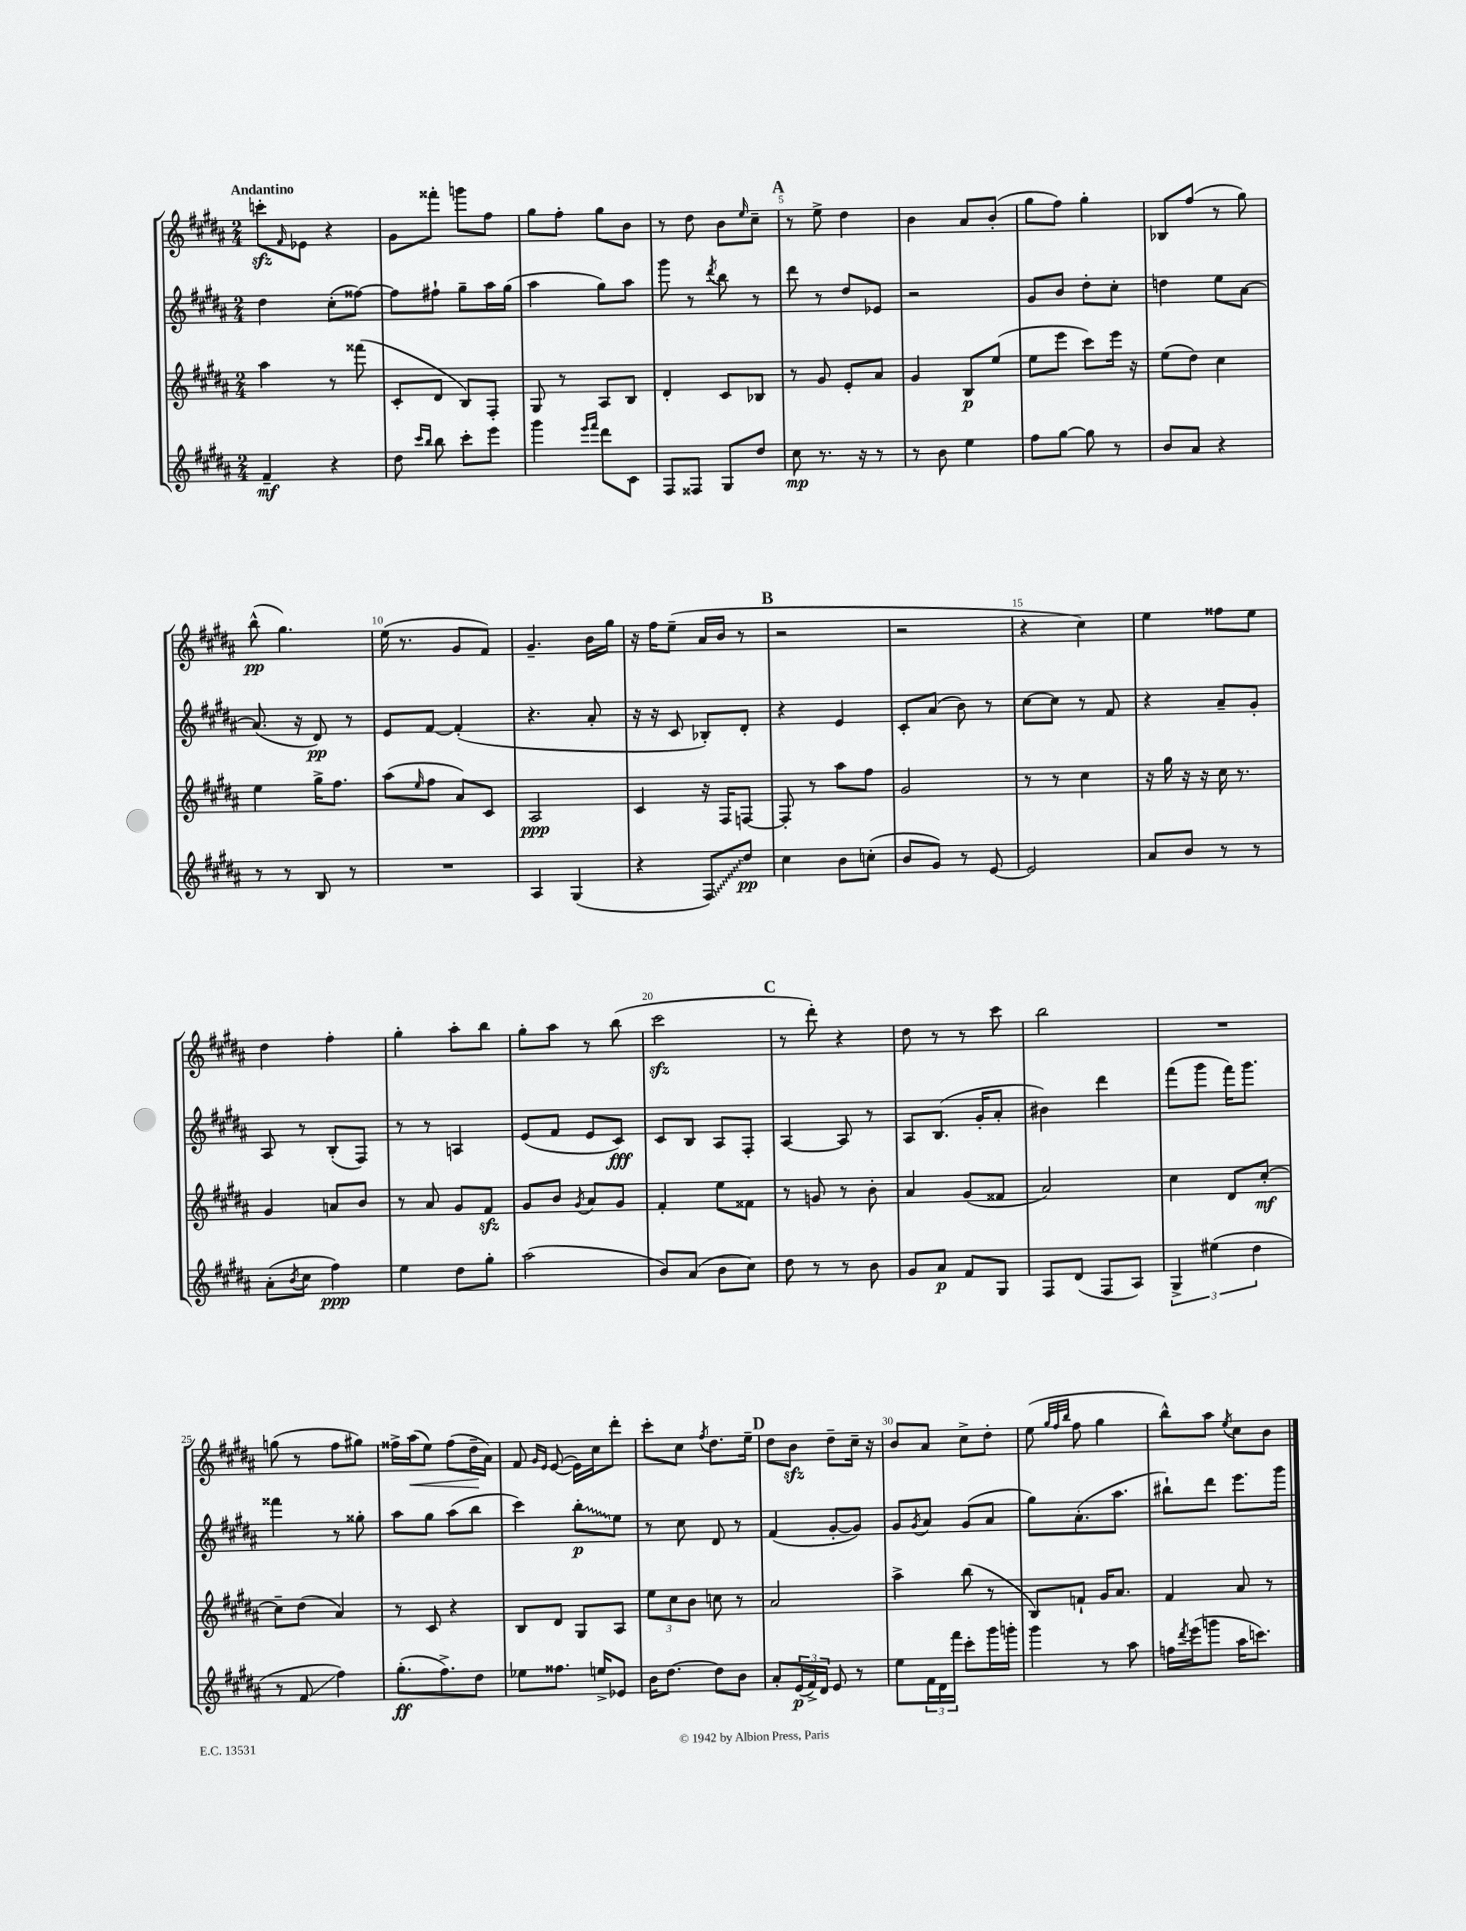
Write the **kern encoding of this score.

**kern	**kern	**kern	**kern
*staff4	*staff3	*staff2	*staff1
*clefG2	*clefG2	*clefG2	*clefG2
*k[f#c#g#d#a#]	*k[f#c#g#d#a#]	*k[f#c#g#d#a#]	*k[f#c#g#d#a#]
*M2/4	*M2/4	*M2/4	*M2/4
4f#~	4aa#	4dd#	8ccc'
.	.	.	16qqf#
.	.	.	8e-
4r	8r	(8cc#'	4r
.	(8fff##	[8ff##)	.
=	=	=	=
8dd#	8c#'	8ff##]	8g#
16qqccc#	.	.	.
16qqbb	.	.	.
8bb	8d#	8ff#`	8fff##'
8ccc#'	8B)	8gg#~	8ggg
8eee	8F#'	16aa#	8ff#
.	.	(16gg#	.
=	=	=	=
4ggg#	8G#	4aa#	8gg#
.	8r	.	8ff#'
16qqeee	.	.	.
16qqfff#	.	.	.
8ddd#	8A#	8gg#)	8gg#
8c#	8B	8aa#	8b
=	=	=	=
8F#	4d#'	8ggg#	8r
8F##	.	8r	8dd#
.	.	8qddd#	.
8G#	8c#	8bb	8b
.	.	.	16qqee
8dd#	8B-	8r	8cc#~
=	=	=	=
8cc#	8r	8ddd#	8r
8.r	8g#	8r	8ee^
.	8e'	8dd#	4dd#
16r	.	.	.
8r	8a#	8e-	.
=	=	=	=
8r	4g#	2r	4b
8b	.	.	.
4ee	8B	.	8a#
.	(8ee	.	(8b'
=	=	=	=
8ff#	8ee	8g#	8gg#
[8gg#	8eee	8b	8ff#)
8gg#]	8ccc#)	8dd#'	4gg#'
8r	16eee	8cc#'	.
.	16r	.	.
=	=	=	=
8b	(8ee	4dd	8B-
8a#	8dd#)	.	(8ff#
4r	4cc#	8ee	8r
.	.	[8a#	8gg#)
=	=	=	=
8r	4ee	(8.a#]	(8bb^^
8r	.	.	4.gg#)
.	.	16r	.
8B	16gg#^	8d#)	.
.	8.ff#	.	.
8r	.	8r	.
=	=	=	=
2r	(8aa#	8e	(16ee
.	.	.	8.r
.	16qqee	.	.
.	8ff#	[8f#	.
.	8a#)	(4f#']	8g#
.	8c#	.	8f#)
=	=	=	=
4A#	2A#	4.r	4.g#~
(4G#	.	.	.
.	.	8a#'	16b
.	.	.	16gg#
=	=	=	=
4r	4c#	16r	16r
.	.	16r	16ff#
.	.	8c#	(8ee~
8F#)	16r	8B-')	16a#
.	16F#	.	16b
8dd#	[8F	8d#'	8r
=	=	=	=
4cc#	8F']	4r	2r
.	8r	.	.
8b	8aa#	4e	.
(8cc'	8ff#	.	.
=	=	=	=
8b	2g#	8c#'	2r
8g#)	.	(8a#	.
8r	.	8b)	.
[8e	.	8r	.
=	=	=	=
2e]	8r	[8cc#	4r
.	8r	8cc#]	.
.	4cc#	8r	4cc#)
.	.	8f#	.
=	=	=	=
8a#	16r	4r	4ee
.	16gg#	.	.
8b	16r	.	.
.	16r	.	.
8r	16cc#	8a#~	8ff##
.	8.r	.	.
8r	.	8g#'	8ee
=	=	=	=
(8a#'	4g#	8A#	4dd#
8qb	.	.	.
8cc#	.	8r	.
4ff#)	8a	(8B'	4ff#'
.	8b	8F#)	.
=	=	=	=
4ee	8r	8r	4gg#'
.	8a#	8r	.
8dd#	8g#	4A	8aa#'
8gg#'	8f#	.	8bb
=	=	=	=
(2aa#	8g#	(8e	8gg#'
.	8b	8f#	8aa#
.	8qg#	.	.
.	8a#	8e	8r
.	8g#	8c#)	(8bb
=	=	=	=
8b)	4f#'	8c#	2ccc#
(8a#	.	8B	.
8b	8ee	8A#	.
8cc#)	8f##	8F#'	.
=	=	=	=
8dd#	8r	[4A#	8r
8r	8g	.	8ddd#')
8r	8r	8A#]	4r
8b	8b'	8r	.
=	=	=	=
8g#	4a#	8A#	8dd#
8a#	.	(8.B	8r
8f#	(8g#	.	8r
.	.	16g#'	.
8G#	8f##	8a#'	8ccc#
=	=	=	=
8F#	2a#)	4b#)	2bb
(8d#	.	.	.
8F#	.	4ddd#	.
8A#)	.	.	.
=	=	=	=
6G#^	4cc#	(8fff#	2r
.	.	8ggg#	.
(6ee#	.	.	.
.	8d#	16fff#)	.
.	.	8.ggg#	.
6dd#	.	.	.
.	[8cc#'	.	.
=	=	=	=
8r	8cc#~]	4fff##	(8gg
8f#	(8dd#	.	8r
4ff#)	4a#)	8r	8ff#
.	.	8gg##'	8gg#)
=	=	=	=
(8.gg#'	8r	8aa#	16ff##^
.	.	.	(16aa#
.	8c#	8gg#	8ee)
8.ff#^)	.	.	.
.	4r	(8aa#	(8ff##
8dd#	.	8bb	16dd#~
.	.	.	16a#)
=	=	=	=
8ee-	8B	4ccc#)	8f#
.	.	.	16qqg#
.	.	.	16qqe
8.ff##	8d#	.	([8e
.	8G#	8bb'	16e])
16ee^	.	.	16cc#
8e-	8A#	8ee	8ddd#'
=	=	=	=
16b	12ee	8r	8ccc#'
[8.dd#	.	.	.
.	12cc#	.	.
.	.	8cc#	8cc#
.	12b	.	.
.	.	.	8qff#
8dd#]	8cc	8d#	8.dd#
8b	8r	8r	.
.	.	.	16ee~
=	=	=	=
8a#'	2a#	(4f#	8dd#
(24e	.	.	8b
24f#^)	.	.	.
24d#	.	.	.
8e	.	[8g#'	8dd#~
8r	.	8g#])	16cc#~
.	.	.	16r
=	=	=	=
8ee	4aa#^	8g#	8b
.	.	8qg#	.
24f#	.	8a#	8a#
24d#	.	.	.
24fff#	.	.	.
8ccc#'	(8bb	(8g#	8cc#^
16ggg#	8r	8a#	8dd#'
16ggg'	.	.	.
=	=	=	=
4ggg#	8B)	8gg#)	(8ee
.	.	.	32qqgg#
.	.	.	32qqff#
.	.	.	32qqbb
.	8f`	(8.a#'	8ff#
8r	16g#	.	4gg#
.	8.a#	8.aa#	.
8aa#	.	.	.
=	=	=	=
16ff	4f#	8bb#`)	8bb^^)
8qddd#	.	.	.
(16eee	.	.	.
8ggg	.	8ddd#	8aa#
.	.	.	8qee
16aa#	8a#	8.eee	8cc#
8.ccc)	.	.	.
.	8r	.	8b
.	.	16ggg#	.
==	==	==	==
*-	*-	*-	*-
